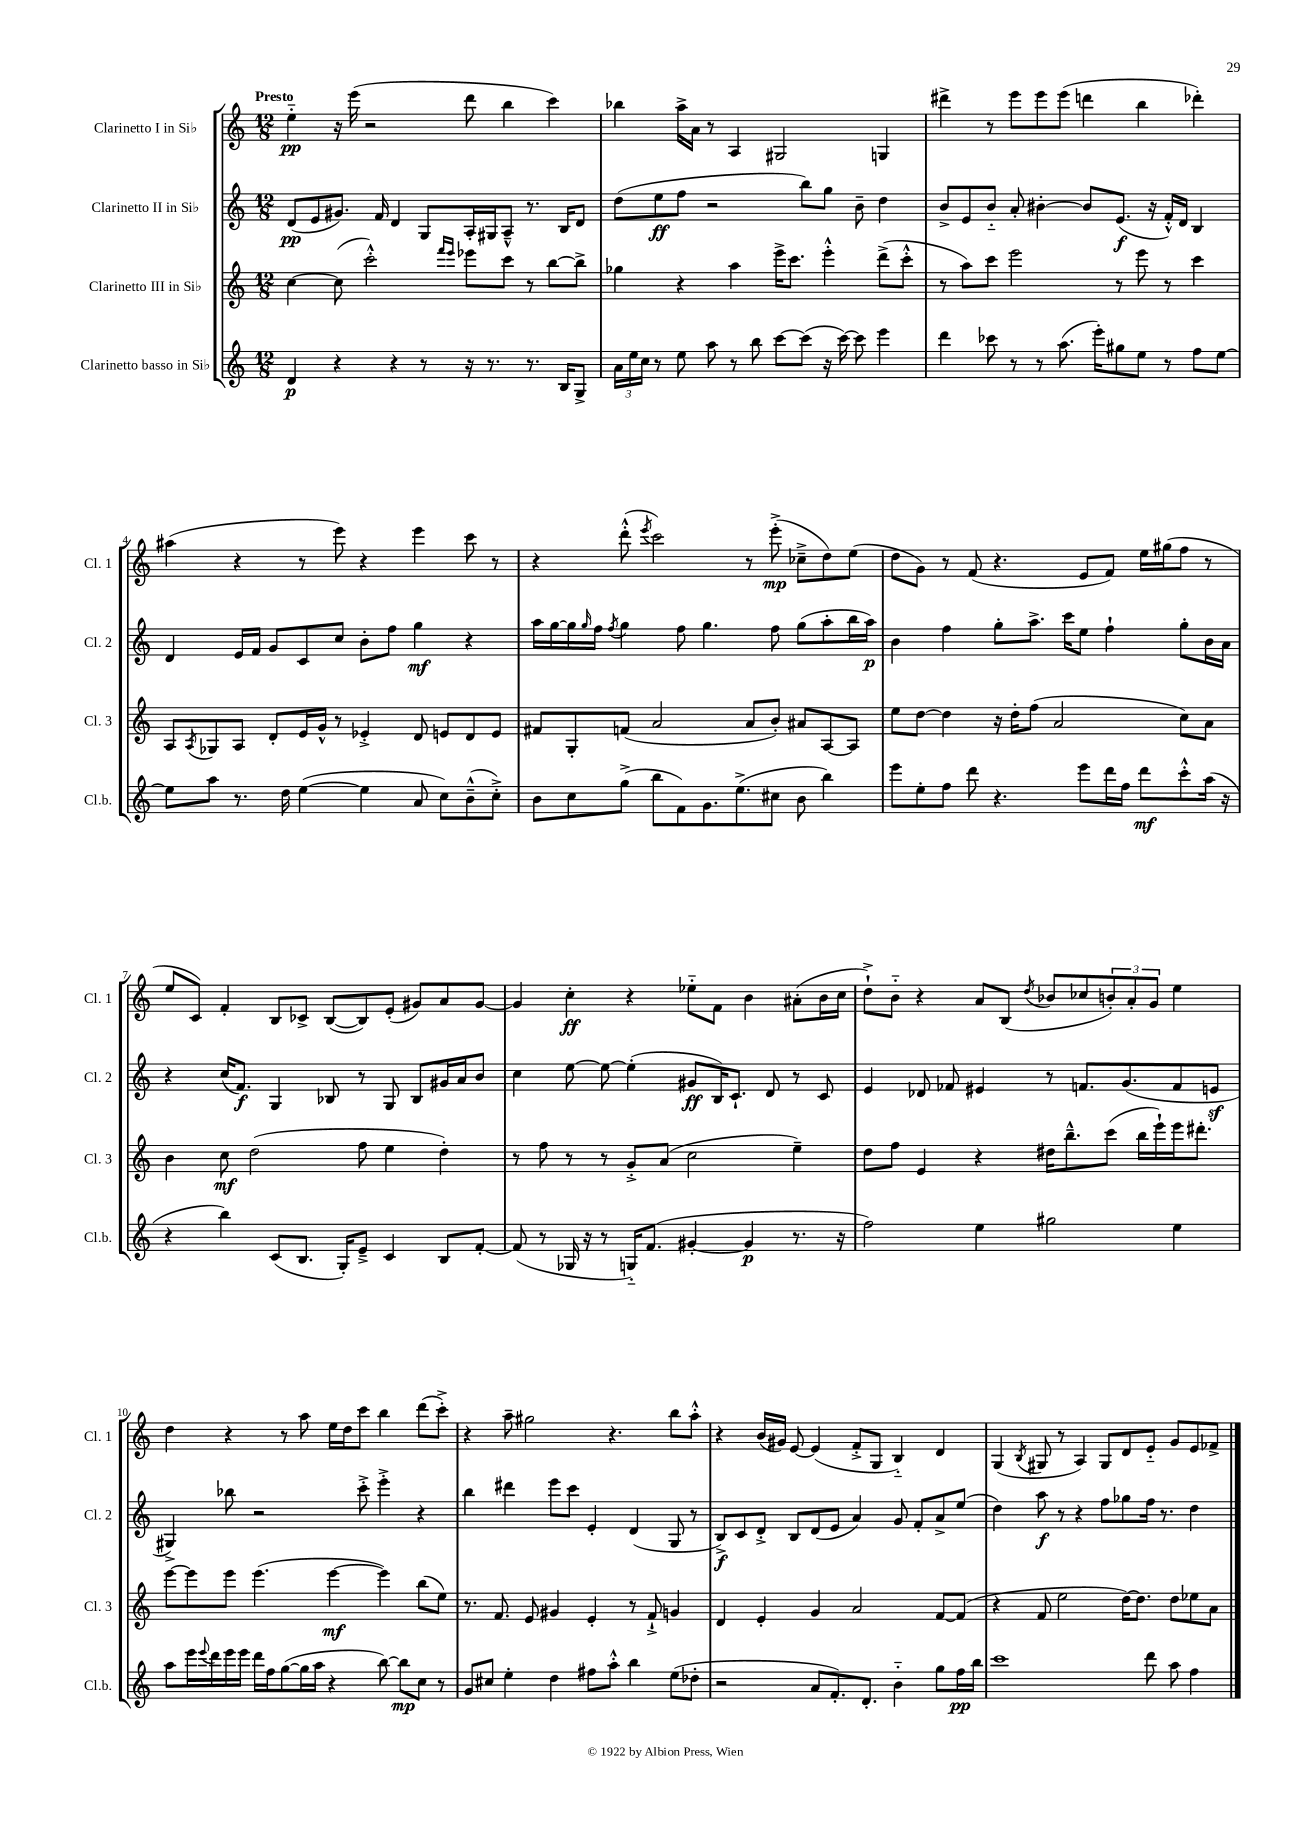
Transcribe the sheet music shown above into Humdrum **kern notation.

**kern	**kern	**kern	**kern
*staff4	*staff3	*staff2	*staff1
*clefG2	*clefG2	*clefG2	*clefG2
*k[]	*k[]	*k[]	*k[]
*M12/8	*M12/8	*M12/8	*M12/8
4d	[4cc	(8d	4ee'~
.	.	8e	.
4r	(8cc]	8.g#)	16r
.	.	.	(16eee
.	2ccc'^^)	.	2r
.	.	16f	.
4r	.	4d	.
8r	.	8G	.
.	16qqfff	.	.
.	16qqeee	.	.
16r	8eee-	16A'	8ddd
8.r	.	16G#	.
.	8ccc	8A~^^	4bb
8.r	8r	8.r	.
.	[8bb	.	4ccc)
16B	.	16B	.
8G^	8bb^]	8d	.
=	=	=	=
24a	4gg-	(8dd	4bb-
24ee	.	.	.
24cc	.	.	.
8r	.	8ee	.
8ee	4r	8ff	16aa^
.	.	.	16a
8aa	.	2r	8r
8r	4aa	.	4A
8bb	.	.	.
[8ccc	16eee^	.	2G#
.	8.ccc	.	.
(8ccc]	.	8bb)	.
16r	4eee'^^	8gg	.
[16ccc)	.	.	.
8ccc]	.	8b~	.
4eee	(8ddd^	4dd	4G
.	8ccc'^^	.	.
=	=	=	=
4ddd	8r	8b^	4ddd#^
.	8aa)	8e	.
8ccc-	8ccc	8b'~	8r
8r	2eee	8a'	8eee
8r	.	[4b#'	8eee
(8.aa	.	.	(8eee
.	.	8b#]	4ddd
16eee')	.	.	.
8gg#	8r	(8.e	.
8ee	8eee	.	4bb
.	.	16r	.
8r	8r	16f'^^)	.
.	.	16d	.
8ff	4ccc	4B	4ddd-')
[8ee	.	.	.
=	=	=	=
8ee]	8A	4d	(4aa#
.	8qA	.	.
8aa	8G-	.	.
8.r	8A	16e	4r
.	.	16f	.
.	8d'	8g	.
16dd	.	.	.
([4ee	16e	8c	8r
.	16g^^	.	.
.	8r	8cc	8eee)
4ee]	4e-'^	8b'	4r
.	.	8ff	.
8a	8d	4gg	4eee
8cc)	8e	.	.
(8b~^^	8d	4r	8ccc
8cc'^)	8e	.	8r
=	=	=	=
8b	8f#	16aa	4r
.	.	[16gg	.
8cc	8G'	16gg]	.
.	.	16qqgg	.
.	.	16ff	.
.	.	8qff	.
(8gg^	(8f	4gg	(8ddd'^^
.	.	.	8qeee
8bb	2a	.	2ccc)
8f)	.	8ff	.
8.g	.	4.gg	.
(8.ee^	.	.	.
.	8a	.	8r
8cc#	8b')	8ff	(8eee'^
8b	8a#	(8gg	8cc-~^
4bb)	[8A	8aa'	8dd)
.	8A]	16bb	(8ee
.	.	16aa)	.
=	=	=	=
8eee	8ee	4b	8dd
8ee'	[8dd	.	8g)
8ff	4dd]	4ff	8r
8ddd	.	.	(8f
4.r	16r	8gg'	4.r
.	16dd'	.	.
.	(8ff	8.aa^	.
.	2a	.	.
.	.	16ccc	.
8eee	.	8ee	8e
16ddd	.	4ff`	8f)
16ff	.	.	.
8ddd	.	.	16ee
.	.	.	(16gg#
8ccc'^^	8cc)	8gg'	8ff
(16aa	8a	16b	8r
16r	.	16a	.
=	=	=	=
4r	4b	4r	8ee
.	.	.	8c)
4bb)	8cc	(16cc	4f'
.	.	8.f)	.
.	(2dd	.	.
(8c	.	4G	8B
8.B	.	.	8c-^
.	.	8B-	([8B
16G')	.	.	.
8e~^	8ff	8r	8B])
4c	4ee	8G	(8e'
.	.	8B-	8g#)
8B	4dd')	16g#	8a
.	.	16a	.
[8f'	.	8b	[8g#
=	=	=	=
(8f]	8r	4cc	4g#]
8r	8ff	.	.
16G-	8r	[8ee	4cc'
16r	.	.	.
8r	8r	8ee_	.
16G'~)	8g'^	(4ee']	4r
(8.f	.	.	.
.	(8a	.	.
[4g#'	2cc	8g#	8ee-'~
.	.	16B)	8f
.	.	8.c`	.
4g#]	.	.	4b
.	.	8d	.
8.r	4ee~)	8r	(8a#'
.	.	8c	16b
16r	.	.	16cc
=	=	=	=
2ff)	8dd	4e	8dd`^)
.	8ff	.	8b'~
.	4e	8d-	4r
.	.	8f-	.
4ee	4r	4e#	8a
.	.	.	(8B
.	.	.	8qdd
2gg#	16dd#	8r	8b-
.	8.bb~^^	.	.
.	.	8.f	8cc-
.	(8ccc	.	12b')
.	.	(8.g	.
.	.	.	12a'
.	16bb	.	.
.	.	.	12g
.	16eee`)	.	.
4ee	16eee	8f	4ee
.	8.ddd#'	.	.
.	.	8e	.
=	=	=	=
8aa	[8eee	4G#^)	4dd
16eee	8eee]	.	.
8qqeee	.	.	.
16ddd	.	.	.
16eee	8eee	8bb-	4r
16eee	.	.	.
16ddd	(4.eee	2r	.
16ff	.	.	.
([8gg	.	.	8r
16gg]	.	.	8aa
16aa	.	.	.
4r	[4eee	.	16ee
.	.	.	16dd
.	.	8ccc'^	8ccc
[8bb)	4eee])	4eee'^	4bb
8bb]	.	.	.
8cc	(8bb	4r	(8ddd
8r	8ee)	.	8ccc'^)
=	=	=	=
8g	8.r	4bb	4r
8cc#	.	.	.
.	8.f	.	.
4ee'	.	4ddd#	8aa~
.	8e	.	2gg#
4dd	4g#	8eee	.
.	.	8ccc	.
8ff#	4e'	4e'	.
8aa'^^	.	.	4.r
4bb	8r	(4d	.
.	8f`^	.	.
(8ee	4g	8G	8bb
8dd-'	.	8r	8aa'^^
=	=	=	=
2r	4d	8B^)	4r
.	.	8c	.
.	4e'	8d'^	(16b
.	.	.	16g#)
.	.	8B	[8e
8a	4g	(8d	(4e]
8.f')	.	8e	.
.	2a	4a)	8f'^
8.d'	.	.	.
.	.	.	8G
4b'~	.	8g	4B'~)
.	.	8f'	.
8gg	[8f	8a^	4d
16ff	(8f]	(8ee	.
16bb	.	.	.
=	=	=	=
1ccc	4r	4dd)	(4G
.	.	.	8qB
.	8f	8aa	8G#
.	2ee	8r	8r
.	.	4r	4A)
.	.	8ff	8G#
.	[16dd)	8gg-	8d
.	8.dd]	.	.
8ddd	.	16ff	8e'~
.	.	8.r	.
8aa	8dd	.	8g
4ff	8ee-	4dd	8e
.	8a	.	8f-^
==	==	==	==
*-	*-	*-	*-
